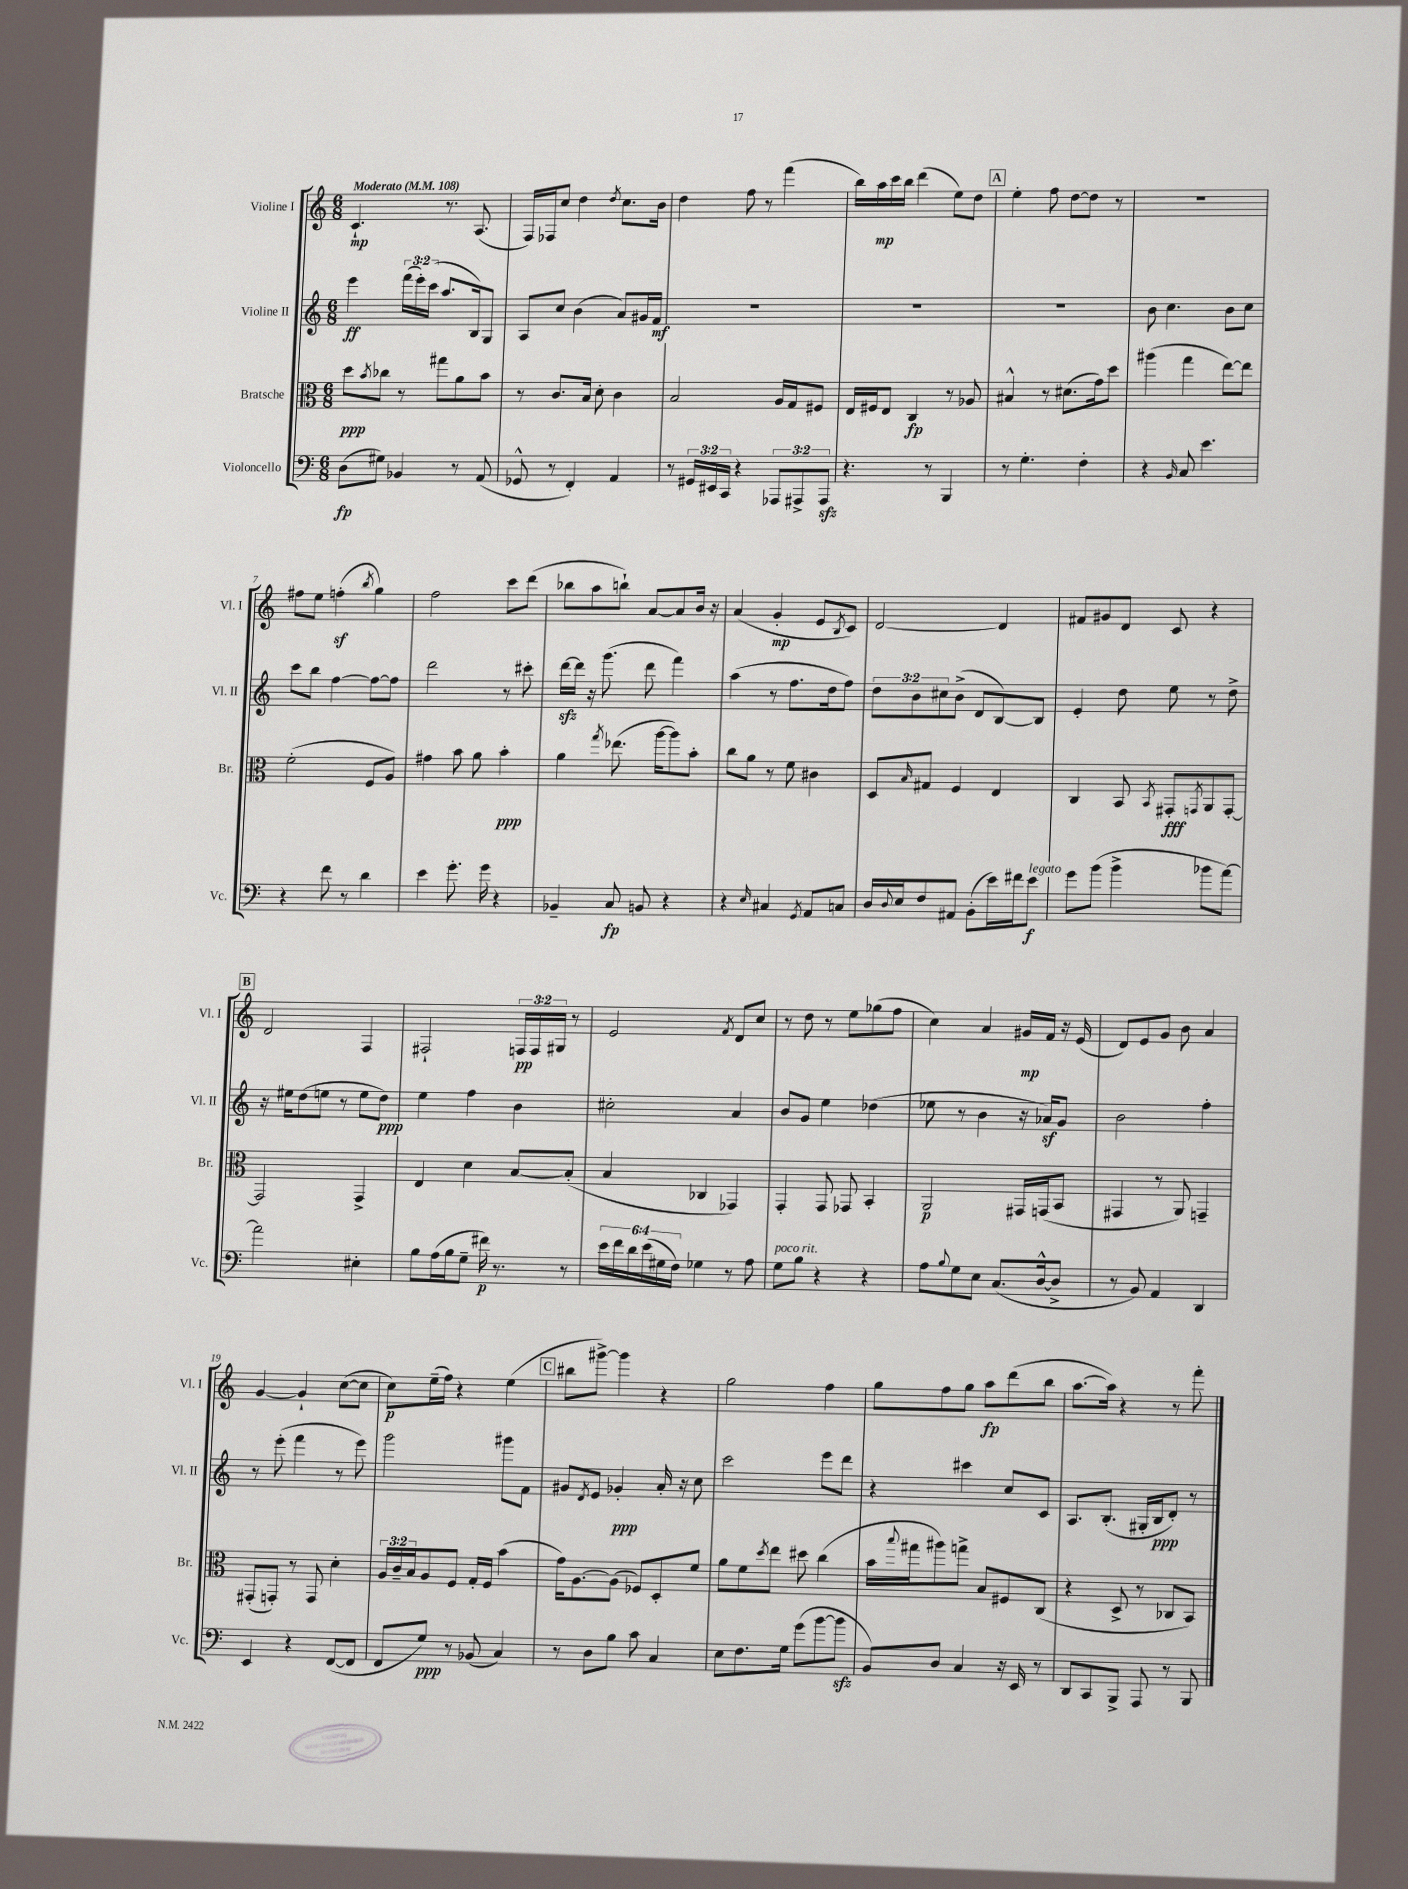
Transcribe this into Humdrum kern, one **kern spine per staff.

**kern	**dynam	**kern	**dynam	**kern	**dynam	**kern	**dynam
*part4	*part4	*part3	*part3	*part2	*part2	*part1	*part1
*staff4	*staff4	*staff3	*staff3	*staff2	*staff2	*staff1	*staff1
*I"Violoncello	*	*I"Bratsche	*	*I"Violine II	*	*I"Violine I	*
*I'Vc.	*	*I'Br.	*	*I'Vl. II	*	*I'Vl. I	*
*clefF4	*	*clefC3	*	*clefG2	*	*clefG2	*
*k[]	*	*k[]	*	*k[]	*	*k[]	*
*M6/8	*	*M6/8	*	*M6/8	*	*M6/8	*
*MM108	*	*MM108	*	*MM108	*	*MM108	*
=1	=1	=1	=1	=1	=1	=1	=1
!	!	!	!	!	!	!LO:TX:a:B:t=Moderato	!
(8D\L	fp	8dd\L	ppp	4eee\	ff	4.c`/	mp
.	.	8qb/	.	.	.	.	.
8G#X\J)	.	8cc-X\J	.	.	.	.	.
4BB-X/	.	8r	.	(24fff\LL	.	.	.
.	.	.	.	24eee'\)	.	.	.
.	.	.	.	(24ccc\JJ	.	.	.
.	.	8gg#X\L	.	8.aa/L	.	8.r	.
8r	.	8a\	.	.	.	.	.
.	.	.	.	16B/k)	.	(8.A/	.
(8AA/	.	8b\J	.	8G/J	.	.	.
=2	=2	=2	=2	=2	=2	=2	=2
8GG-X^^/	.	8r	.	8A/L	.	16F/LL)	.
.	.	.	.	.	.	16F-X/J	.
8r	.	8.c/L	.	8cc/J	.	8cc/J	.
4FF'/)	.	.	.	(4b\	.	4dd\	.
.	.	16B/Jk	.	.	.	.	.
.	.	8d'\	.	.	.	.	.
.	.	.	.	.	.	8qdd/	.
4AA/	.	4c\	.	8a/L)	.	8.cc\L	.
.	.	.	.	16g#X/L	.	.	.
.	.	.	.	16f/JJ	mf	16b\Jk	.
=3	=3	=3	=3	=3	=3	=3	=3
8r	.	2B/	.	2.r	.	4dd\	.
24GG#X/LL	.	.	.	.	.	.	.
24EE#X/	.	.	.	.	.	.	.
24CC/JJ	.	.	.	.	.	.	.
4r	.	.	.	.	.	8ff\	.
.	.	.	.	.	.	8r	.
12AAA-X/L	.	16A/LL	.	.	.	(4fff\	.
.	.	16G/J	.	.	.	.	.
12AAA#X^/	.	.	.	.	.	.	.
.	.	8F#X/J	.	.	.	.	.
12AAA#zz/J	.	.	.	.	.	.	.
=4	=4	=4	=4	=4	=4	=4	=4
4.r	.	16E/LL	.	2.r	.	16bb\LL)	.
.	.	16F#X/J	.	.	.	16aa\	mp
.	.	8E/J	.	.	.	16ccc\	.
.	.	.	.	.	.	16bb\JJ	.
.	.	4C/	fp	.	.	(4ddd\	.
8r	.	.	.	.	.	.	.
4BBB/	.	8r	.	.	.	8ee\L)	.
.	.	8A-X/	.	.	.	8dd\J	.
!!LO:REH:place=s1:t=A
=5	=5	=5	=5	=5	=5	=5	=5
8r	.	4B#X^^/	.	2.r	.	4ee'\	.
4.G'\	.	.	.	.	.	.	.
.	.	8r	.	.	.	8ff\	.
.	.	(8.d#X\L	.	.	.	[8dd\L	.
4F'\	.	.	.	.	.	8dd\J]	.
.	.	16g\k)	.	.	.	.	.
.	.	8dd\J	.	.	.	8r	.
=6	=6	=6	=6	=6	=6	=6	=6
4r	.	(4aa#X\	.	8b\	.	2.r	.
.	.	.	.	4.cc\	.	.	.
16qqBB/	.	.	.	.	.	.	.
8C/	.	4gg\	.	.	.	.	.
4.e\	.	.	.	.	.	.	.
.	.	[8ee\L)	.	8b\L	.	.	.
.	.	8ee\J]	.	8cc\J	.	.	.
!!LO:LB:g=z
=7	=7	=7	=7	=7	=7	=7	=7
4r	.	(2f'\	.	8ccc\L	.	8ff#X\L	.
.	.	.	.	8bb\J	.	8ee\J	.
8f\	.	.	.	[4ff\	.	(4ffnz'\	.
8r	.	.	.	.	.	.	.
.	.	.	.	.	.	8qbb/	.
4d\	.	8F/L	.	8ff\L_	.	4gg\)	.
.	.	8A/J)	.	8ff\J]	.	.	.
=8	=8	=8	=8	=8	=8	=8	=8
4e\	.	4g#X\	.	2ddd\	.	2ff\	.
8.g'\	.	8b\	.	.	.	.	.
.	.	8a\	.	.	.	.	.
16g\	.	.	.	.	.	.	.
4r	.	4b'\	ppp	8r	.	8ccc\L	.
.	.	.	.	8ccc#X'\	.	(8ddd\J	.
=9	=9	=9	=9	=9	=9	=9	=9
4BB-X~/	.	4a\	.	[16dddzz\LL	.	8bb-X\L	.
.	.	.	.	16ddd\JJ]	.	.	.
.	.	.	.	16r	.	8aa\	.
.	.	.	.	(8.ggg\	.	.	.
.	.	8qgg/	.	.	.	.	.
8C/	fp	(8.ee-X\	.	.	.	8bbn`\J)	.
8BBn/	.	.	.	8ddd\	.	[8a/L	.
.	.	[16aa\KL	.	.	.	.	.
4r	.	8aa\])	.	4fff\)	.	8a/]	.
.	.	8b'\J	.	.	.	16b/Jk	.
.	.	.	.	.	.	16r	.
=10	=10	=10	=10	=10	=10	=10	=10
4r	.	8cc\L	.	(4aa\	.	(4a/	.
.	.	8a\J	.	.	.	.	.
16qqE/	.	.	.	.	.	.	.
4C#X/	.	8r	.	8r	.	4g'/	mp
.	.	8f\	.	8.ff\L	.	.	.
8qGG/	.	.	.	.	.	.	.
8AA/L	.	4c#X\	.	.	.	8e/L	.
.	.	.	.	16dd\k	.	.	.
.	.	.	.	.	.	8qB/	.
8Cn/J	.	.	.	8ff\J)	.	8c/J)	.
=11	=11	=11	=11	=11	=11	=11	=11
16D/LL	.	8D/L	.	12dd\L	.	[2d/	.
8qqD/	.	.	.	.	.	.	.
16E/J	.	.	.	.	.	.	.
.	.	.	.	12b\	.	.	.
.	.	16qqB/	.	.	.	.	.
8F/	.	8G#X/J	.	.	.	.	.
.	.	.	.	12cc#X\	.	.	.
8AA#X/J	.	4F/	.	(8b^\J	.	.	.
(8BB'\L	.	.	.	8d/L	.	.	.
16e\L)	.	4E/	.	[8B/)	.	4d/]	.
16f#X\J	.	.	.	.	.	.	.
!LO:TX:a:i:t=legato	!	!	!	!	!	!	!
8e\J	f	.	.	8B/J]	.	.	.
=12	=12	=12	=12	=12	=12	=12	=12
8g\L	.	4C/	.	4e'/	.	8f#X/L	.
(8b\J	.	.	.	.	.	8g#X/	.
4b^\	.	8BB/	.	8dd\	.	8d/J	.
.	.	8qBB/	.	.	.	.	.
.	.	8GG#X'/L	fff	8ee\	.	8c/	.
.	.	8qGGn/	.	.	.	.	.
8b-X\L	.	8AA/	.	8r	.	4r	.
[8a\J)	.	[8GG'/J	.	8dd^\	.	.	.
!!LO:LB:g=z
!!LO:REH:place=s1:t=B
=13	=13	=13	=13	=13	=13	=13	=13
2a\]	.	2GG/]	.	16r	.	2d/	.
.	.	.	.	16ee#X\KL	.	.	.
.	.	.	.	(8dd\	.	.	.
.	.	.	.	8een\J	.	.	.
.	.	.	.	8r	.	.	.
4E#X'\	.	4GG^/	.	8ee\L	.	4F/	.
.	.	.	.	8dd\J)	ppp	.	.
=14	=14	=14	=14	=14	=14	=14	=14
8B\L	.	4E/	.	4ee\	.	2F#X`/	.
(16A\L	.	.	.	.	.	.	.
16B\J	.	.	.	.	.	.	.
8G~\J	.	4d\	.	4ff\	.	.	.
16f#X\)	p	.	.	.	.	.	.
8.r	.	.	.	.	.	.	.
.	.	[8B/L	.	4b\	.	24Fn/LL	pp
.	.	.	.	.	.	24F/	.
.	.	.	.	.	.	24G#X/JJ	.
8r	.	(8B'/J]	.	.	.	8r	.
=15	=15	=15	=15	=15	=15	=15	=15
24e\LL	.	4B/	.	2cc#X'\	.	2e/	.
24f\	.	.	.	.	.	.	.
24d\	.	.	.	.	.	.	.
(24e\	.	.	.	.	.	.	.
24G#X\	.	.	.	.	.	.	.
24F\JJ)	.	.	.	.	.	.	.
4G-X\	.	4C-X/	.	.	.	.	.
.	.	.	.	.	.	8qf/	.
8r	.	4GG-X/)	.	4a/	.	8d/L	.
8A\	.	.	.	.	.	8cc/J	.
=16	=16	=16	=16	=16	=16	=16	=16
!LO:TX:a:i:t=poco rit.	!	!	!	!	!	!	!
8G\L	.	4GG'/	.	8b/L	.	8r	.
8B\J	.	.	.	8g/J	.	8dd\	.
4r	.	8GG/	.	4ee\	.	8r	.
.	.	8GG-X/	.	.	.	8ee\L	.
4r	.	4BB'/	.	(4dd-X\	.	(8gg-X\	.
.	.	.	.	.	.	8ff\J	.
=17	=17	=17	=17	=17	=17	=17	=17
8A\L	.	2AA/	p	8ee-X\	.	4cc\)	.
8qqB/	.	.	.	.	.	.	.
8G\	.	.	.	8r	.	.	.
8E\J	.	.	.	4b\	.	4a/	.
(8.C/L	.	.	.	.	.	.	.
.	.	16GG#X/LL	.	16r	.	16g#X/LL	mp
[16D^^/k	.	(16GGn/J	.	16a-Xz/KL)	.	16f/JJ	.
8D^/J]	.	8BB/J	.	8g/J	.	16r	.
.	.	.	.	.	.	(16e/	.
=18	=18	=18	=18	=18	=18	=18	=18
8r	.	4GG#X/	.	2b\	.	8d/L)	.
8BB/)	.	.	.	.	.	8e/	.
4AA/	.	8r	.	.	.	8g/J	.
.	.	8AA/)	.	.	.	8b\	.
4DD/	.	4GGn~/	.	4ff'\	.	4a/	.
!!LO:LB:g=z
=19	=19	=19	=19	=19	=19	=19	=19
4EE/	.	(8GG#X'/L	.	8r	.	[4g/	.
.	.	8GGn'/J)	.	(8eee'\	.	.	.
4r	.	8r	.	4fff\	.	4g`/]	.
.	.	8GG/	.	.	.	.	.
([8FF/L	.	4d'\	.	8r	.	([8cc\L	.
8FF/J]	.	.	.	8eee\)	.	8cc\J]	.
=20	=20	=20	=20	=20	=20	=20	=20
8FF/L	.	24A/LL	.	2ggg\	.	8cc\L)	p
.	.	24c~/	.	.	.	.	.
.	.	24B/J	.	.	.	.	.
8G/J)	ppp	8A/	.	.	.	(16ee~\L	.
.	.	.	.	.	.	16ff\JJ)	.
8r	.	8F/J	.	.	.	4r	.
(8BB-X/	.	16G'/LL	.	.	.	.	.
.	.	16F/JJ	.	.	.	.	.
4C/)	.	(4b\	.	8ggg#X\L	.	(4ee\	.
.	.	.	.	8f\J	.	.	.
!!LO:REH:place=s1:t=C
=21	=21	=21	=21	=21	=21	=21	=21
8r	.	16g\KL)	.	8g#X/L	.	8bb#X\L	.
.	.	[8.A\	.	.	.	.	.
.	.	.	.	8qd/	.	.	.
8D\L	.	.	.	8e/J	.	[8ggg#X^\J)	.
8B\J	.	(8A\J]	.	4g-X'/	ppp	4ggg#\]	.
8c\	.	8F-X/L)	.	.	.	.	.
4C/	.	8D'/	.	16a'/	.	4r	.
.	.	.	.	16r	.	.	.
.	.	8f/J	.	8cc\	.	.	.
=22	=22	=22	=22	=22	=22	=22	=22
8E\L	.	8a\L	.	2ccc\	.	2gg\	.
8.F\	.	8f\	.	.	.	.	.
.	.	8qdd/	.	.	.	.	.
.	.	8ee\J	.	.	.	.	.
16G\Jk	.	.	.	.	.	.	.
(8g\L	.	8dd#X\	.	.	.	.	.
[8b\	.	(4cc\	.	8eee\L	.	4ff\	.
8bzz\J]	.	.	.	8ddd\J	.	.	.
=23	=23	=23	=23	=23	=23	=23	=23
8BB/L)	.	16b\LL	.	4r	.	8gg\L	.
.	.	8qqbb/	.	.	.	.	.
.	.	16gg#X\J	.	.	.	.	.
8D/J	.	8aa#X\)	.	.	.	8ff\	.
4C/	.	8ggn^\J	.	4ccc#X\	.	8gg\J	.
.	.	8B/L	.	.	.	8aa\L	fp
16r	.	8F#X/	.	8cc/L	.	(8ddd\	.
16EE/	.	.	.	.	.	.	.
8r	.	(8C/J	.	8c/J	.	8bb\J	.
=24	=24	=24	=24	=24	=24	=24	=24
8DD/L	.	4r	.	8.A/L	.	[8.aa\L	.
8CC/	.	.	.	.	.	.	.
.	.	.	.	(8.B'/J	.	16aa\Jk])	.
8BBB^/J	.	8D^/	.	.	.	4r	.
8AAA/	.	8r	.	16G#X'/LL	.	.	.
.	.	.	.	16B/J	ppp	.	.
8r	.	8C-X/L	.	8d'/J)	.	8r	.
8BBB/	.	8BB/J)	.	8r	.	8fff'\	.
==	==	==	==	==	==	==	==
*-	*-	*-	*-	*-	*-	*-	*-
